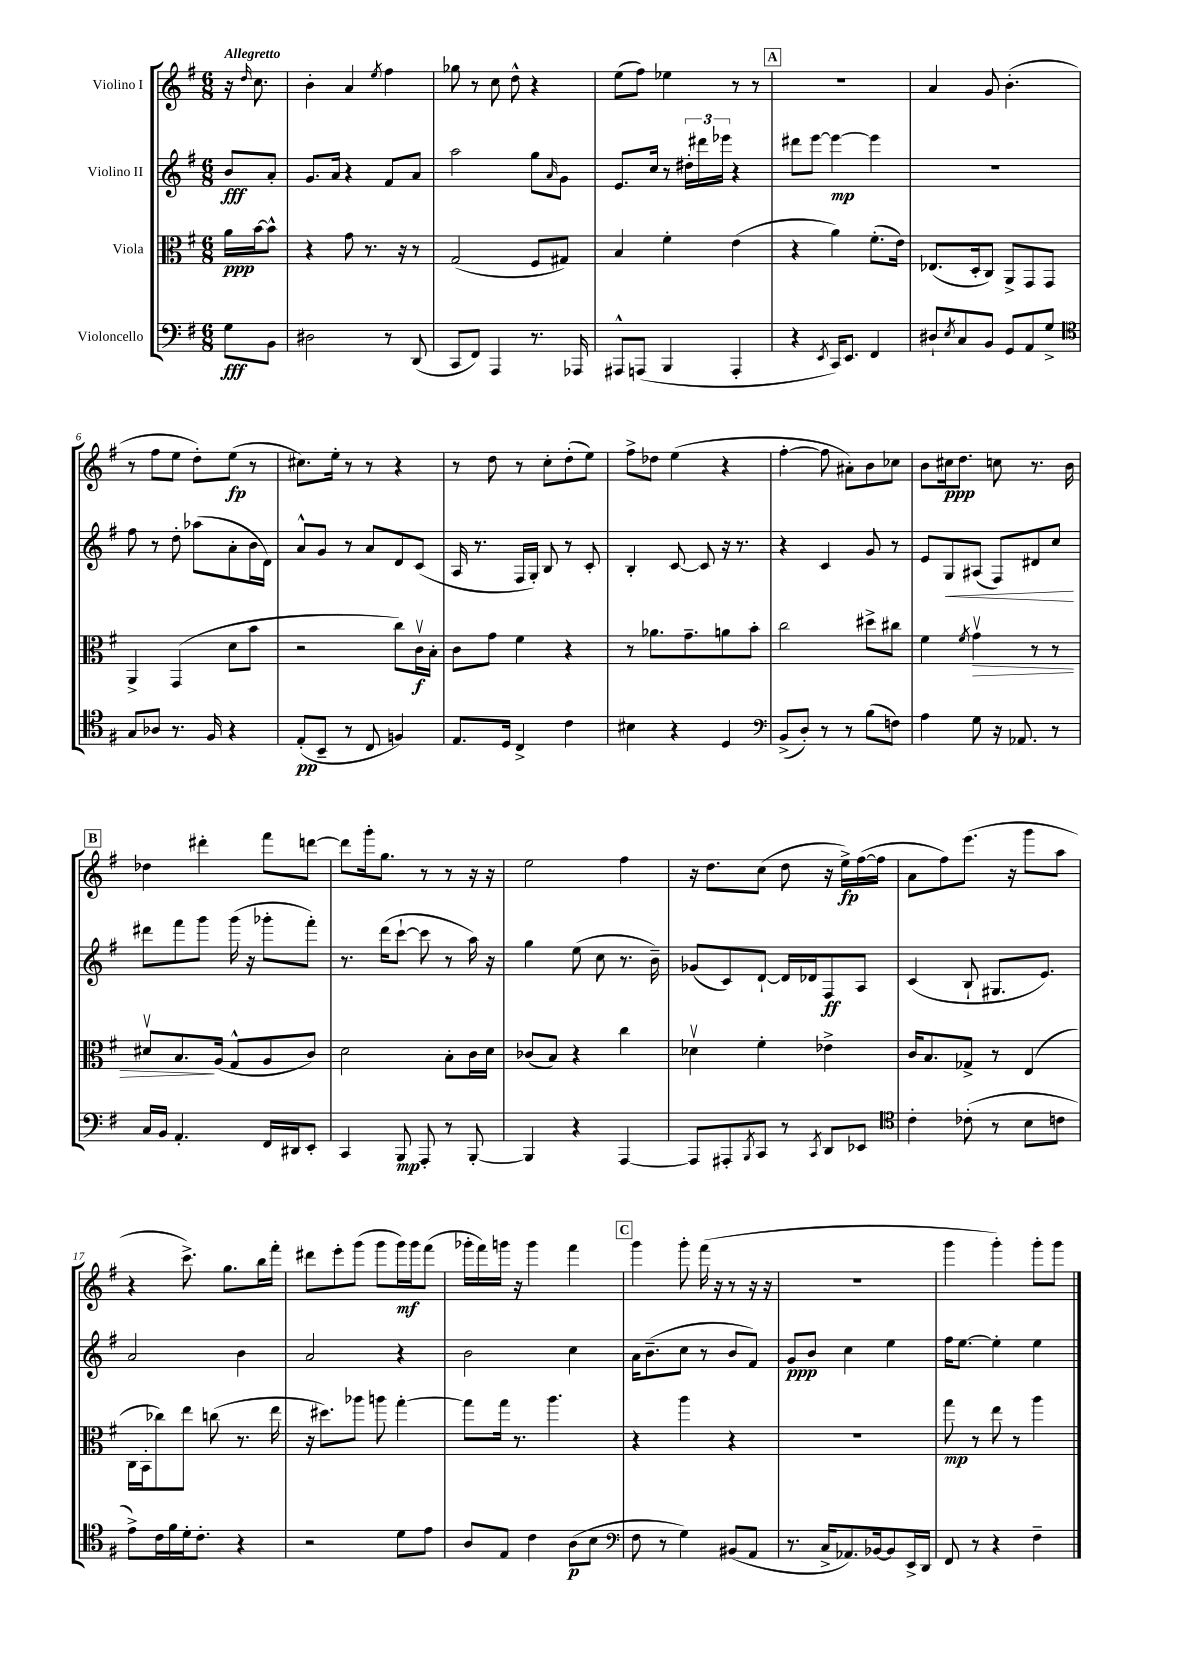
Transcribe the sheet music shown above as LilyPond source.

<<
\new StaffGroup <<
\new Staff = "s0" \with { instrumentName = "Violino I" } {
    \clef treble \key g \major \numericTimeSignature \time 6/8 \partial 4 \tempo "Allegretto"
    r16 \grace { d''16 } c''8. |
    b'4-. a'4 \acciaccatura { e''8 } fis''4 |
    ges''8 r8 c''8 d''8-^ r4 |
    e''8( fis''8) ees''4 r8 r8 |
    \mark \markup { \box "A" } R2. |
    a'4 g'8 b'4.-.( |
    r8 fis''8 e''8 d''8-.) e''8\fp( r8 |
    cis''8.) e''16-. r8 r8 r4 |
    r8 d''8 r8 c''8-. d''8-.( e''8) |
    fis''8-> des''8 e''4( r4 |
    fis''4~-. fis''8 ais'8-.) b'8 ces''8 |
    b'8 cis''16\ppp d''8. c''8 r8. b'16 |
    \mark \markup { \box "B" } des''4 dis'''4-. fis'''8 d'''8~ |
    d'''8 g'''16-. g''8. r8 r8 r16 r16 |
    e''2 fis''4 |
    r16 d''8. c''8( d''8 r16 e''16->\fp) fis''16~( fis''16 |
    a'8 fis''8) e'''8.( r16 g'''8 a''8 |
    r4 c'''8.->) g''8. b''16 fis'''16-. |
    dis'''8 e'''8-. g'''8( g'''8 g'''16\mf) g'''16 fis'''8( |
    ges'''16-. fis'''16) g'''16 r16 g'''4 fis'''4 |
    \mark \markup { \box "C" } g'''4 g'''8-. fis'''16( r16 r8 r16 r16 |
    R2. |
    g'''4 g'''4-.) g'''8-. g'''8 \bar "|." |
}
\new Staff = "s1" \with { instrumentName = "Violino II" } {
    \clef treble \key g \major \numericTimeSignature \time 6/8 \partial 4
    b'8\fff a'8-. |
    g'8. a'16 r4 fis'8 a'8 |
    a''2 g''8 \grace { a'16 } g'8 |
    e'8. c''16 r8 \tuplet 3/2 { dis''16-. dis'''16 ees'''16 } r4 |
    \mark \markup { \box "A" } dis'''8 e'''8~ e'''4~\mp e'''4 |
    R2. |
    fis''8 r8 d''8-. aes''8( a'8-. b'16 d'16) |
    a'8-^ g'8 r8 a'8 d'8 c'8( |
    a16 r8. fis16 g16-.) b8 r8 c'8-. |
    b4-. c'8~ c'8 r16 r8. |
    r4 c'4 g'8 r8 |
    e'8 g8\< ais8( fis8) dis'8 c''8\! |
    \mark \markup { \box "B" } dis'''8 fis'''8 g'''8 g'''16( r16 ges'''8-. fis'''8-.) |
    r8. d'''16( c'''8~-! c'''8 r8 a''16) r16 |
    g''4 e''8( c''8 r8. b'16--) |
    ges'8( c'8) d'8~-! d'16 des'16 fis8\ff a8 |
    c'4( b8-! gis8. e'8.) |
    a'2 b'4 |
    a'2 r4 |
    b'2 c''4 |
    \mark \markup { \box "C" } a'16 b'8.--( c''8 r8 b'8 fis'8) |
    g'8\ppp b'8 c''4 e''4 |
    fis''16 e''8.~ e''4-. e''4 \bar "|." |
}
\new Staff = "s2" \with { instrumentName = "Viola" } {
    \clef alto \key g \major \numericTimeSignature \time 6/8 \partial 4
    a'16\ppp b'16~ b'8-^ |
    r4 g'8 r8. r16 r8 |
    g2( fis8 gis8) |
    b4 fis'4-. e'4( |
    \mark \markup { \box "A" } r4 a'4) fis'8.-.( e'16) |
    ees8.( d16-. c8) a,8-> g,8 g,8 |
    a,4-> g,4( d'8 b'8 |
    r2 c''8) c'16\upbow\f b16-. |
    c'8 g'8 fis'4 r4 |
    r8 aes'8. g'8.-- a'8 b'8-. |
    c''2 dis''8-> cis''8 |
    fis'4 \acciaccatura { fis'8 } g'4\upbow\> r8 r8 |
    \mark \markup { \box "B" } dis'8\upbow b8.\! a16( g8-^ a8 c'8) |
    d'2 b8-. c'16 d'16 |
    ces'8( b8) r4 c''4 |
    des'4\upbow fis'4-. ees'4-> |
    c'16 b8. ges8-> r8 e4( |
    c16 b,16-. ces''8) e''8 c''8( r8. e''16 |
    r16 dis''8.) aes''8 a''8 g''4~-. |
    g''8 g''16 r8. a''4. |
    \mark \markup { \box "C" } r4 a''4 r4 |
    R2. |
    g''8\mp r8 e''8 r8 a''4 \bar "|." |
}
\new Staff = "s3" \with { instrumentName = "Violoncello" } {
    \clef bass \key g \major \numericTimeSignature \time 6/8 \partial 4
    g8\fff b,8 |
    dis2 r8 d,8( |
    c,8 fis,8) a,,4 r8. aes,,16 |
    ais,,8-^ a,,8( b,,4 a,,4-. |
    \mark \markup { \box "A" } r4 \acciaccatura { e,8 } c,16) e,8. fis,4 |
    dis8-! \acciaccatura { e8 } c8 b,8 g,8 a,8 g8-> |
    \clef tenor g8 aes8 r8. fis16 r4 |
    e8-.\pp( b,8-- r8 c8 f4) |
    e8. d16 c4-> c'4 |
    bis4 r4 d4 |
    \clef bass b,8->( d8-.) r8 r8 b8( f8) |
    a4 g8 r16 aes,8. r8 |
    \mark \markup { \box "B" } c16 b,16 a,4.-. fis,16 dis,16 e,8-. |
    c,4 b,,8\mp a,,8-. r8 b,,8~-. |
    b,,4 r4 a,,4~ |
    a,,8 ais,,8-. \acciaccatura { b,,8 } c,8 r8 \acciaccatura { c,8 } d,8 ees,8 |
    \clef tenor c'4-. ces'8-.( r8 b8 c'8 |
    e'8->) c'16 fis'16 d'16-. c'8.-. r4 |
    r2 d'8 e'8 |
    a8 e8 c'4 a8\p( b8 |
    \mark \markup { \box "C" } \clef bass fis8 r8 g4) bis,8( a,8 |
    r8. c16-> aes,8.) bes,16~ bes,8 e,16-> d,16 |
    fis,8 r8 r4 fis4-- \bar "|." |
}
>>
>>
